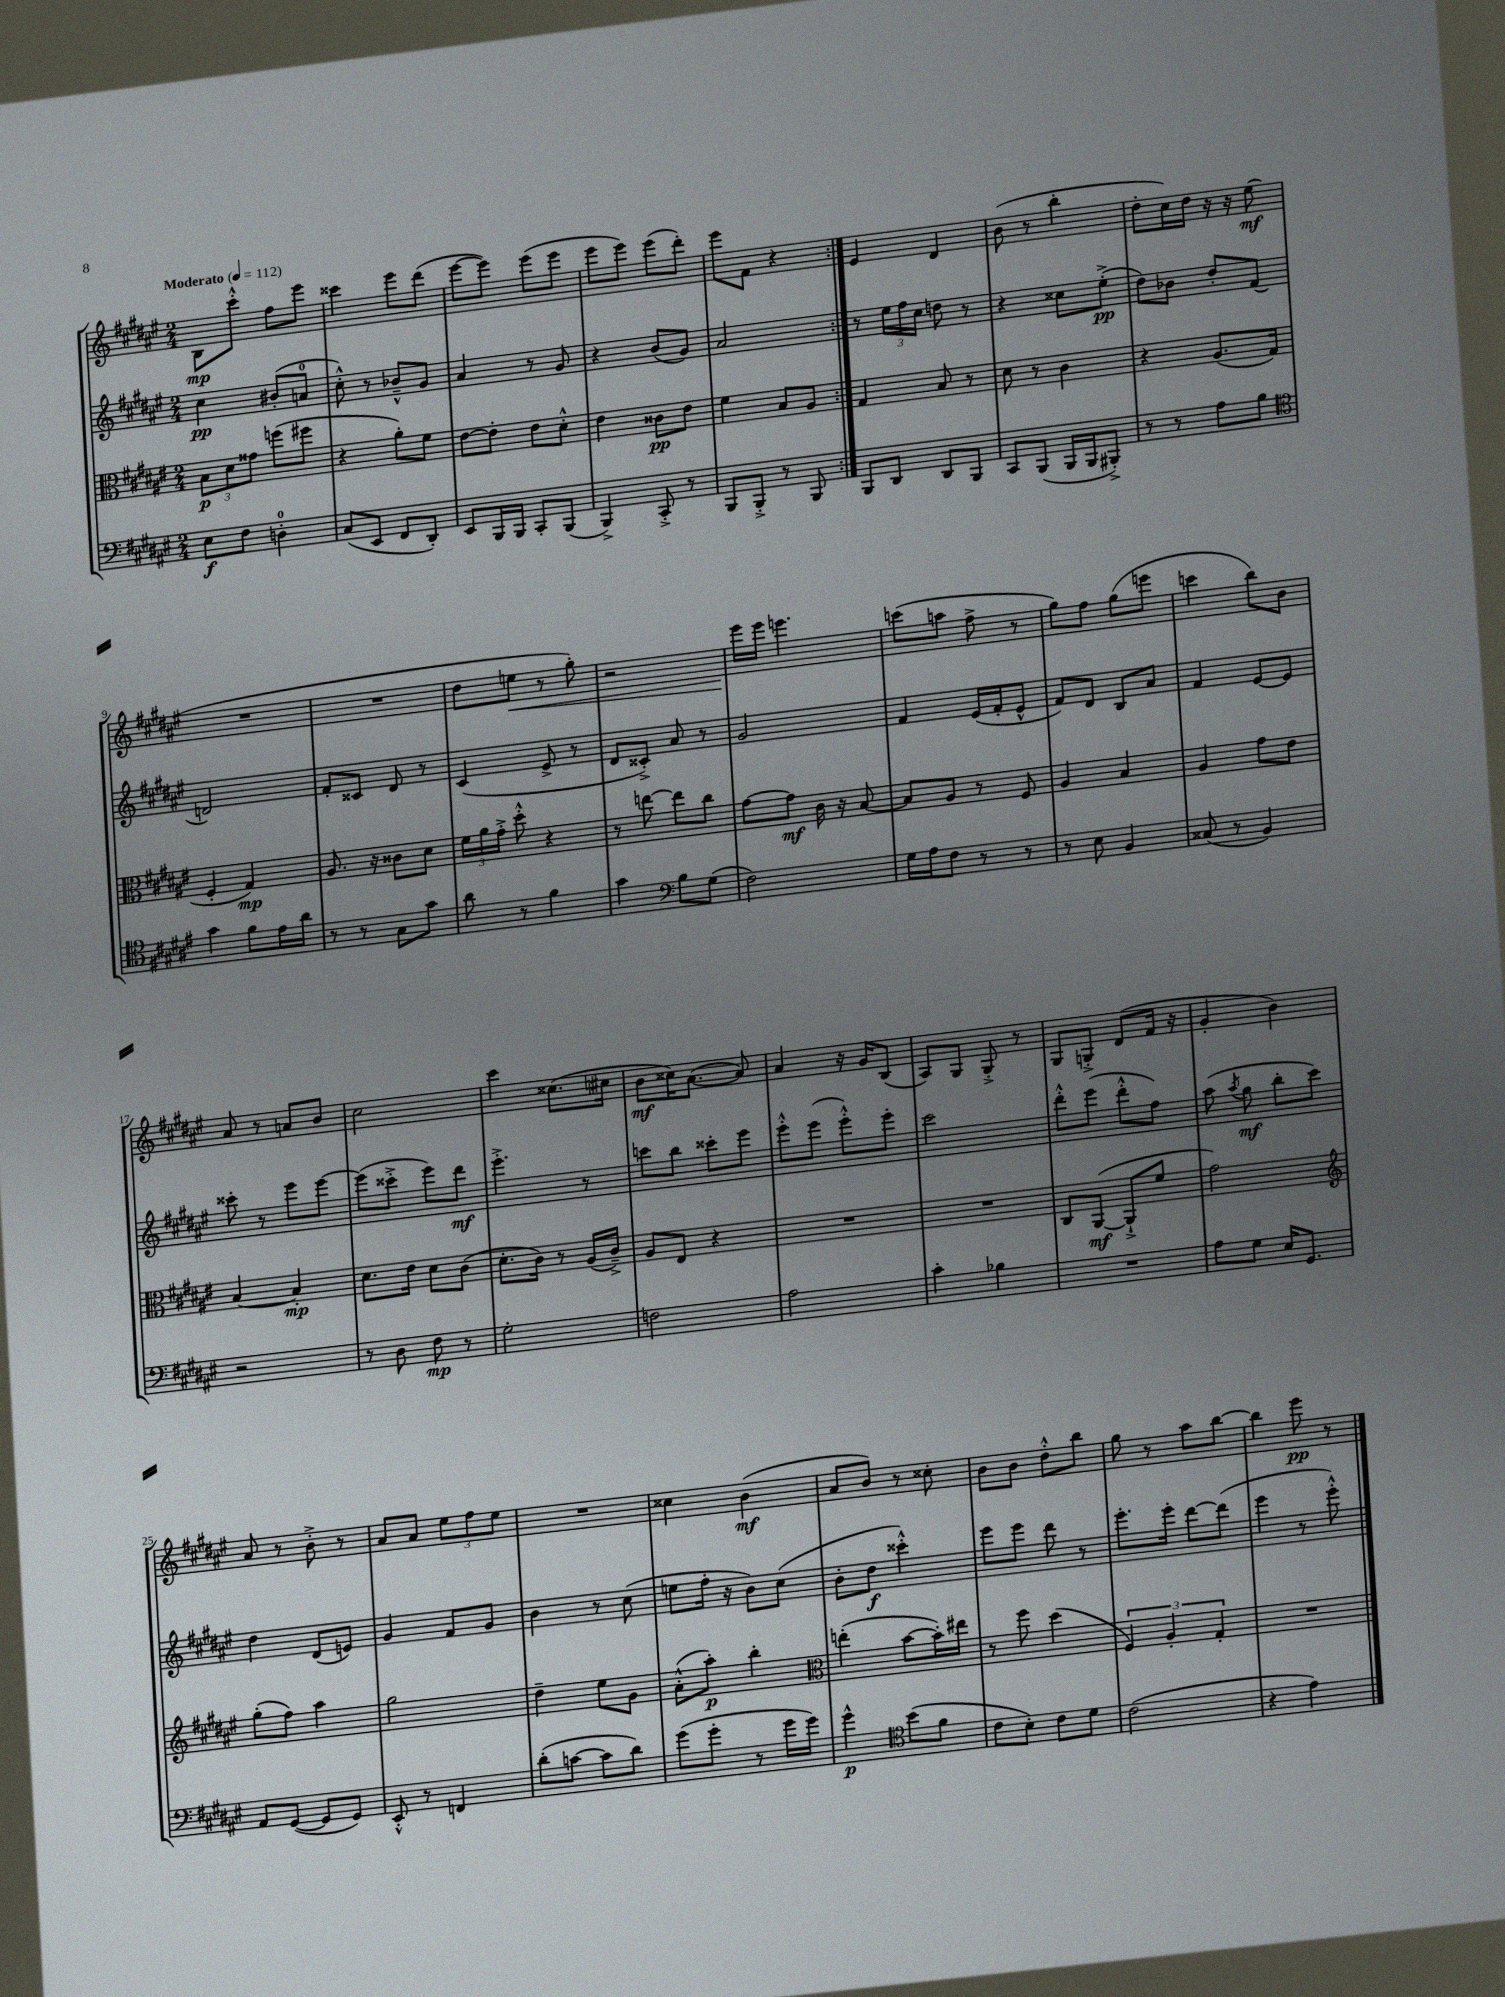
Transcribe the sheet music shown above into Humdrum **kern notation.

**kern	**kern	**kern	**kern
*staff4	*staff3	*staff2	*staff1
*clefF4	*clefC3	*clefG2	*clefG2
*k[f#c#g#d#a#e#]	*k[f#c#g#d#a#e#]	*k[f#c#g#d#a#e#]	*k[f#c#g#d#a#e#]
*M2/4	*M2/4	*M2/4	*M2/4
*MM112	*MM112	*MM112	*MM112
8E#\L	12B\L	4cc#\	8B\L
.	12d#\	.	.
8F#\J	.	.	8ccc#'^^\J
.	12g##\J	.	.
4D'\	(8ff\L	(8b#'/L	8ff#\L
.	8ff#\J	8a/J	8eee#\J
=	=	=	=
(8C#/L	4r	8cc#'^^\)	4ccc##\
8EE#/J	.	8r	.
8FF#/L	8a#'\L)	8b-~^^/L	8eee#\L
8DD#'/J)	8f#\J	8g#/J	(8ddd#\J
=	=	=	=
8EE#/L	[8e#\L	4a#/	[8eee#\L
16BBB/L	8e#'\]J	.	8eee#\]J)
16BBB/JJ	.	.	.
8CC#'/L	8e#\L	8r	(8eee#\L
(8BBB/J	8d#'^^\J	8g#/	8eee#\J
=	=	=	=
4BBB^/)	4e#\	4r	8eee#\L
.	.	.	8eee#\J)
8CC#'^/	8c##\L	(8b/L	(8eee#\L
8r	8e#\J	8g#/J)	8ddd#'\J)
=	=	=	=
8BBB/L	4f#\	2a#/	8eee#\L
8BBB'^/J	.	.	8f#\J
8r	8B/L	.	4r
8BBB/	8A#/J	.	.
=:|!	=:|!	=:|!	=:|!
8BBB/L	4G#/	8r	4e#/
8DD#/J	.	24ee#\LL	.
.	.	24ff#\	.
.	.	24cc#\JJ	.
8DD#/L	8B/	8dd\	4d#/
8BBB/J	8r	8r	.
=	=	=	=
8CC#/L	8d#\	4r	(8b\
(8BBB/J	8r	.	8r
16BBB/LL	4c#\	8cc##\L	4bb'\
16BBB/J	.	.	.
8BBB#'^/J)	.	(8ee#'^\J	.
=	=	=	=
8r	4r	8dd#\L)	8dd#'\L
8r	.	8b-\J	16cc#\L)
.	.	.	16dd#\JJ
8A#\L	(8.A#/L	8dd#'/L	16r
.	.	.	16r
8B\J	.	(8f#/J	(8ee#\
.	16G#/Jk	.	.
=	=	=	=
*clefC4	*	*	*
4g#\	4F#'/	2d/)	2r
8f#\L	4G#/)	.	.
16e#\L	.	.	.
16a#\JJ	.	.	.
=	=	=	=
8r	8.A#/	8f#'/L	2r
8r	.	8c##/J	.
.	16r	.	.
8G#\L	8c##\L	8d#/	.
8g#\J	8d#\J	8r	.
=	=	=	=
8a#\	24f#\LL	(4c#/	8dd#\L
.	24a#\	.	.
.	24g#'^\JJ	.	.
8r	8dd#'^^\	.	8ee\J
4f#\	4r	8e#^/	8r
.	.	8r	8gg#'\)
=	=	=	=
4g#\	8r	8d#/L	2r
.	[8ee\	8c##'^/J)	.
*clefF4	*	*	*
8B\L	8ee\]L	8a#/	.
(8G#\J	8cc#\J	8r	.
=	=	=	=
2F#\)	[8g#\L	2g#/	16eee#\LL
.	.	.	16eee#\JJ
.	8g#\]J	.	4.eee\
.	16c#\	.	.
.	16r	.	.
.	[8B/	.	.
=	=	=	=
16G#\LL	8B/]L	4f#/	(8ccc\L
16A#\J	.	.	.
8F#\J	8A#/J	.	8aa\J
8r	8r	(16e#/LL	8ff#^\
.	.	16f#'/J	.
8r	8F#/	8e#^^/J	8r
=	=	=	=
8r	4A#/	8f#/L)	8gg#\L)
8E#\	.	8d#/J	8ff#\J
4BB/	4B/	8B/L	(8gg#\L
.	.	8a#/J	8eee\J
=	=	=	=
(8C##/	4A#/	4f#/	4ccc\
8r	.	.	.
4BB/)	8g#\L	[8e#/L	8bb\L)
.	8e#\J	8e#/]J	8b\J
=	=	=	=
2r	[4B/	8ccc##'\	8a#/
.	.	8r	8r
.	4B'/]	8eee#\L	8a/L
.	.	[8eee#\J	8b/J
=	=	=	=
8r	8.d#\L	(8eee#\]L	2cc#\
8D#\	.	8ccc##'^\J	.
.	16e#\Jk	.	.
8F#\	8d#\L	8eee#\L)	.
8r	(8c#\J	8ddd#\J	.
=	=	=	=
2G#'\	8.d#'\L	4.eee#'^\	4ccc#\
.	16c#\Jk)	.	.
.	8r	.	(8.cc##\L
.	(16A#/LL	8r	.
.	16c#~^/JJ)	.	16cc#\Jk
=	=	=	=
2F\	8A#/L	8ccc\L	8b\L
.	8E#/J	8bb\J	16cc##\K)
.	.	.	([8.a#\J
.	4r	8ccc##'\L	.
.	.	8eee#\J	8a#/])
=	=	=	=
2A#\	2r	8eee#'^^\L	4a#/
.	.	(8eee#\J	.
.	.	8eee#'^^\L)	16r
.	.	.	16g#/LK
.	.	8eee#'\J	(8B/J
=	=	=	=
4c#'\	2r	2ccc#\	8A#/L)
.	.	.	8G#/J
4B-\	.	.	8G#'^/
.	.	.	8r
=	=	=	=
2r	8C#/L	8ddd#'^^\L	8G#/L
.	([8AA#/J	(8eee#\J	8G'^/J
.	8AA#`^/]L	8ddd#'^^\L	(8d#/L
.	8f#/J	8ff#\J)	16f#/Jk
.	.	.	16r
=	=	=	=
8A#\L	2g#\)	(8aa#\	4g#'/
.	.	8qaa#/	.
8G#\J	.	8gg#\	.
16E#/LK	.	8bb'\L	4b\)
8.GG#/J	.	.	.
.	.	8ccc#\J)	.
=	=	=	=
*	*clefG2	*	*
8AA#/L	(8gg#'\L	4dd#\	8a#/
([8GG#/J	8ff#\J)	.	8r
8GG#/]L	4aa#\	(8d#/L	8b'^\
8GG#/J)	.	8e/J)	8r
=	=	=	=
8EE#'^^/	2gg#\	4g#/	8a#/L
8r	.	.	8a#/J
4FF/	.	8f#/L	12ee#\L
.	.	.	12ff#\
.	.	8g#/J	.
.	.	.	12ee#\J
=	=	=	=
(8d#'\L	4dd#~\	4b\	2r
[8c\J	.	.	.
8c\]L	8ee#\L	8r	.
8d#\J)	8g#\J	(8cc#\	.
=	=	=	=
(8g#\L	(8a#'^^\L	8ee\L	4cc##\
8g#'\J	8aa#'\J)	16ff#'\Jk	.
.	.	16r	.
8r	4bb'\	8b\L)	(4b\
16g#\LL	.	(8cc#\J	.
16g#\JJ)	.	.	.
=	=	=	=
*	*clefC3	*	*
4g#^^\	(4ee'\	8b'\L	8a#/L
.	.	8dd#\J	8b/J)
*clefC4	*	*	*
(8b\L	[8b\L	4ccc##'^^\)	8r
8f#\J	16b'\]L)	.	8cc##'\
.	16ee#\JJ	.	.
=	=	=	=
8c#\L	8r	8eee#\L	8b\L
8B'\J)	8ff#\	8eee#\J	8b\J
8c#\L	(4dd#\	8ddd#\	8dd#'^^\L
8d#\J	.	8r	8bb\J
=	=	=	=
(2c#\	6F#/)	8.eee#'\L	8gg#\
.	.	.	8r
.	6A#'/	.	.
.	.	16eee#'\Jk	.
.	.	[8ddd#\L	8aa#\L
.	6G#'/	.	.
.	.	(8ddd#\]J	[8bb\J
=	=	=	=
4r	2r	4eee#\	4bb\]
4e#\)	.	8r	8eee#\
.	.	8eee#'^^\)	8r
==	==	==	==
*-	*-	*-	*-
